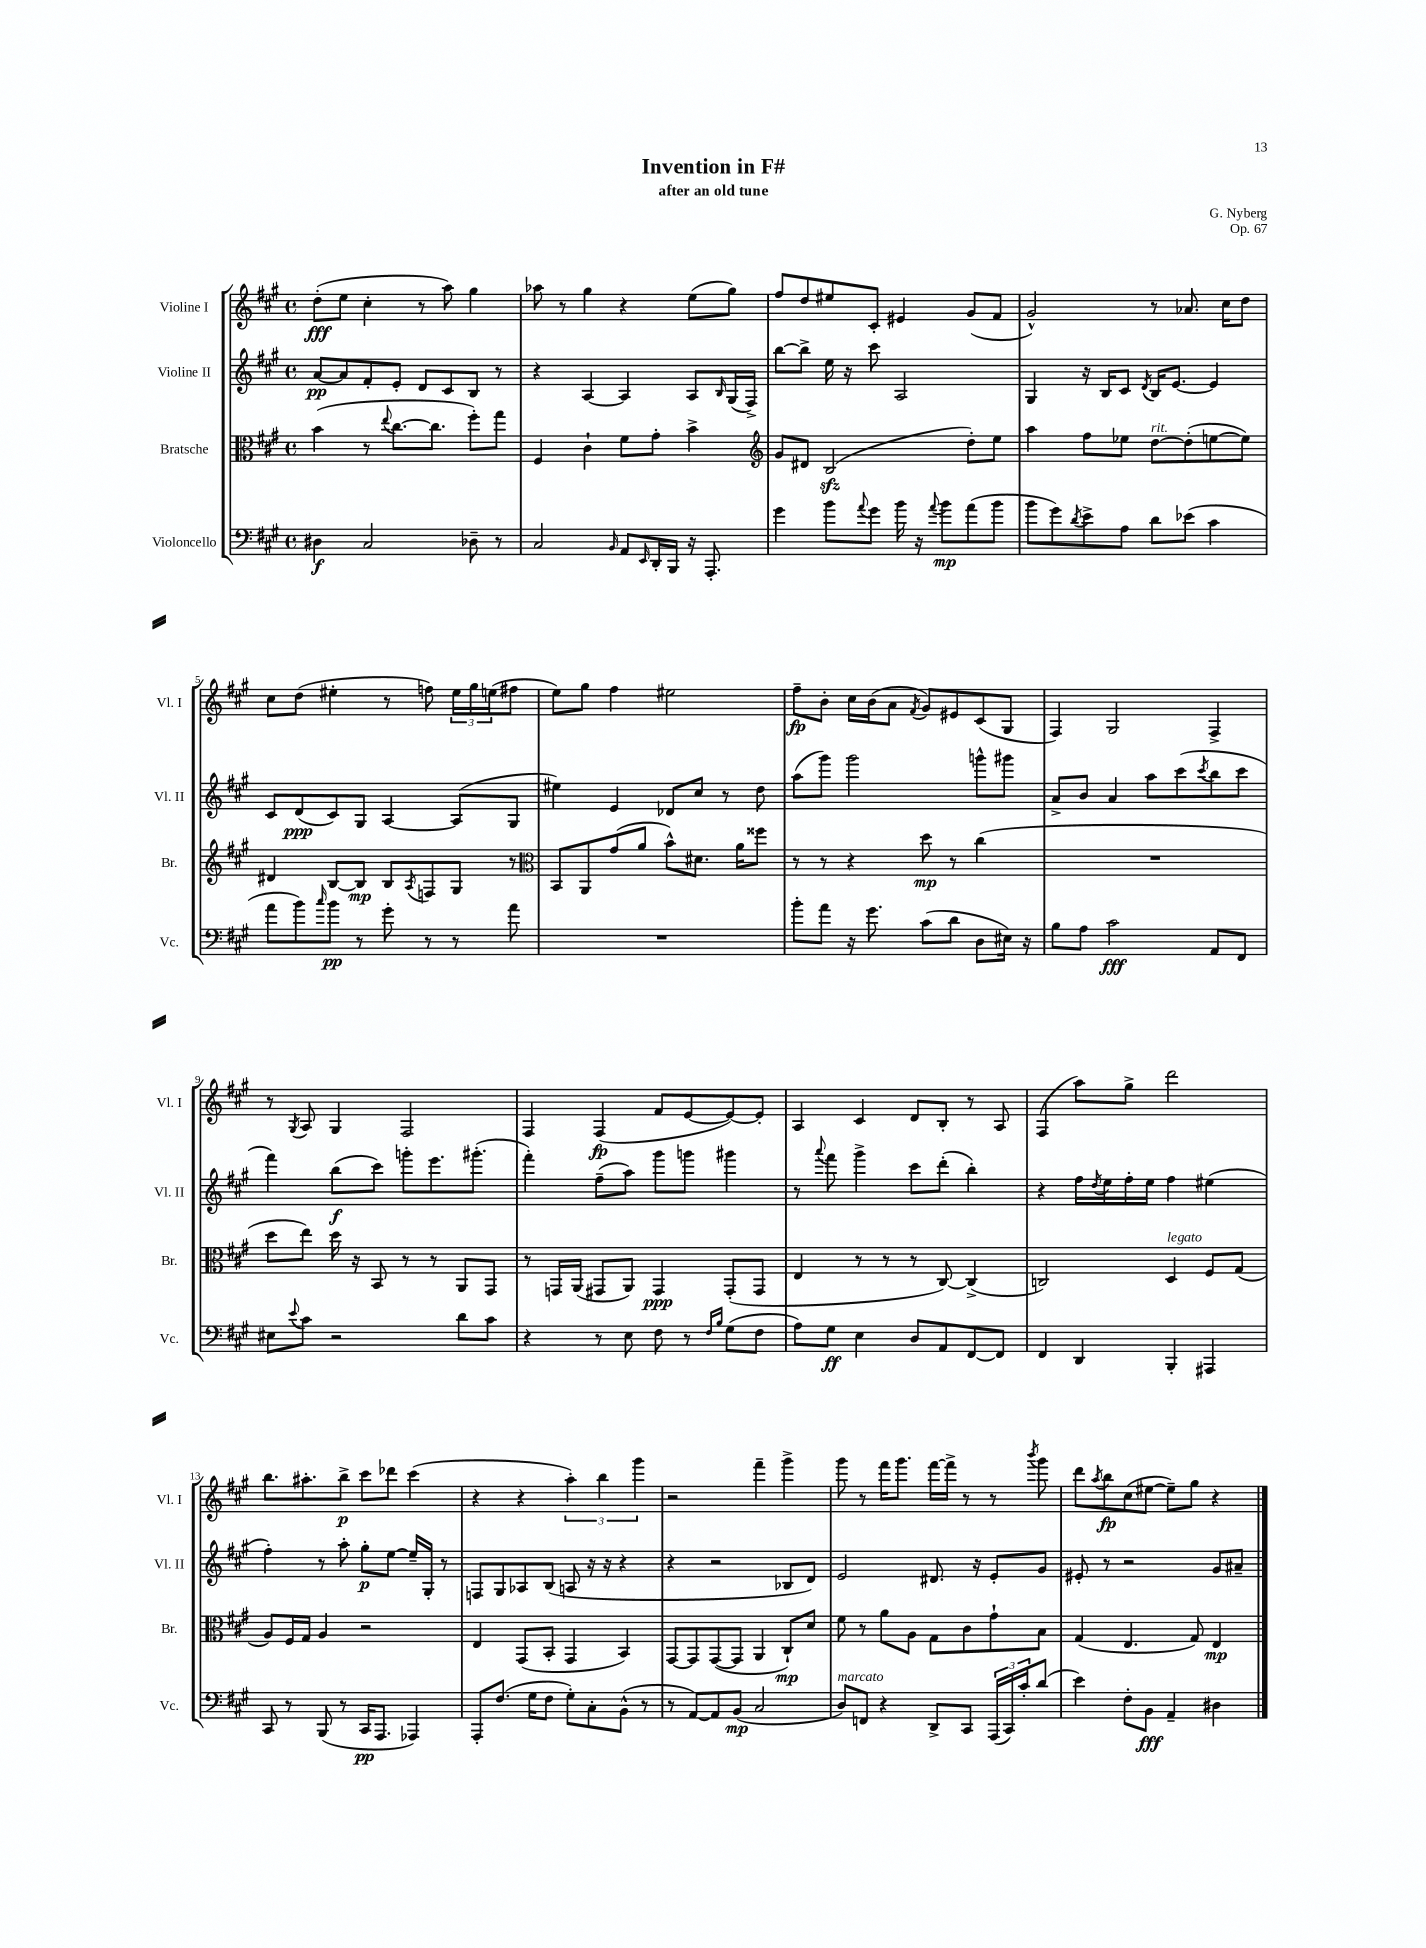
\header { title = "Invention in F#" composer = "G. Nyberg" subtitle = "after an old tune" opus = "Op. 67" }
<<
\new StaffGroup <<
\new Staff = "s0" \with { instrumentName = "Violine I" shortInstrumentName = "Vl. I" } {
    \clef treble \key a \major \defaultTimeSignature \time 4/4
    d''8-.\fff( e''8 cis''4-. r8 a''8) gis''4 |
    aes''8 r8 gis''4 r4 e''8( gis''8) |
    fis''8 d''8 eis''8 cis'8-. eis'4 gis'8( fis'8 |
    gis'2-^) r8 aes'8. cis''16 d''8 |
    cis''8 d''8( eis''4-. r8 f''8) \tuplet 3/2 { eis''16 gis''16 e''16( } fis''8 |
    e''8) gis''8 fis''4 eis''2 |
    fis''8--\fp b'8-. cis''16 b'16( a'8 \acciaccatura { fis'8 } gis'8) eis'8 cis'8( gis8 |
    fis4) gis2 fis4-> |
    r8 \acciaccatura { gis8 } a8 gis4 fis2 |
    fis4 fis4\fp( fis'8 e'8~ e'8~) e'8-. |
    a4 cis'4 d'8 b8-. r8 a8 |
    fis4( a''8) gis''8-> d'''2 |
    b''8. ais''8.-. b''8->\p cis'''8 des'''8 cis'''4( |
    r4 r4 \tuplet 3/2 { a''4-.) b''4 gis'''4 } |
    r2 fis'''4-- gis'''4-> |
    gis'''8 r8 fis'''16 gis'''8. fis'''16~ fis'''16-> r8 r8 \acciaccatura { b'''8 } gis'''8 |
    d'''8 \acciaccatura { a''8 } b''8\fp cis''8( eis''8~ eis''8--) gis''8 r4 \bar "|." |
}
\new Staff = "s1" \with { instrumentName = "Violine II" shortInstrumentName = "Vl. II" } {
    \clef treble \key a \major \defaultTimeSignature \time 4/4
    a'8~\pp a'8 fis'8-. e'8-. d'8 cis'8 b8 r8 |
    r4 a4~ a4 a8 \grace { b16 } gis16( fis16->) |
    b''8~ b''8-> e''16 r16 cis'''8 a2 |
    gis4 r16 b16 cis'8 \acciaccatura { d'8 } b16 e'8.~ e'4 |
    cis'8 d'8\ppp( cis'8) gis8 a4~ a8( gis8 |
    eis''4) e'4 des'8 cis''8 r8 d''8 |
    a''8( gis'''8) gis'''2 g'''8-^ gis'''8 |
    a'8-> b'8 a'4 a''8 cis'''8( \acciaccatura { cis'''8 } b''8 cis'''8 |
    fis'''4) b''8\f( cis'''8) g'''8-. e'''8. gis'''8.-.( |
    fis'''4-.) fis''8--( a''8) gis'''8 g'''8 gis'''4 |
    r8 \appoggiatura { a'''8 } fis'''8 gis'''4-> cis'''8 d'''8-.( b''4-.) |
    r4 fis''16 \acciaccatura { d''8 } e''16 fis''16-. e''16 fis''4 eis''4( |
    fis''4-.) r8 a''8-. gis''8-.\p e''8~ e''16-- gis16-. r8 |
    f8 gis8 aes8 b8( a8 r16 r16 r4 |
    r4 r2 bes8 d'8) |
    e'2 dis'8. r16 e'8-. gis'8 |
    eis'8-. r8 r2 gis'8 ais'8-- \bar "|." |
}
\new Staff = "s2" \with { instrumentName = "Bratsche" shortInstrumentName = "Br." } {
    \clef alto \key a \major \defaultTimeSignature \time 4/4
    b'4( r8 \appoggiatura { e''8 } cis''8.~ cis''8. fis''8-.) gis''8 |
    fis4 cis'4-! fis'8 gis'8-. b'4-> |
    \clef treble gis'8 dis'8 b2\sfz( d''8-.) e''8 |
    a''4 fis''8 ees''8 d''8~^\markup { \italic "rit." } d''8-.( e''8~ e''8) |
    dis'4 b8~ b8\mp b8 \acciaccatura { a8 } f8 gis8 r8 |
    \clef alto b,8 a,8 gis'8( a'8 b'8-^) dis'8. a'16 fisis''8 |
    r8 r8 r4 d''8\mp r8 cis''4( |
    R1 |
    d''8 e''8) d''16 r16 b,8 r8 r8 a,8 gis,8 |
    r8 g,16 a,16( gis,8 a,8) gis,4\ppp gis,8-.( gis,8 |
    e4 r8 r8 r8 cis8~) cis4->( |
    c2) d4^\markup { \italic "legato" } fis8 gis8( |
    a8) fis16 gis16 a4 r2 |
    e4 gis,8( b,8-. gis,4 b,4) |
    gis,8~ gis,8 gis,8~( gis,8 a,4 cis8-!\mp) d'8 |
    fis'8 r8 a'8 a8 gis8 cis'8 gis'8-! b8 |
    gis4( e4. gis8) e4\mp \bar "|." |
}
\new Staff = "s3" \with { instrumentName = "Violoncello" shortInstrumentName = "Vc." } {
    \clef bass \key a \major \defaultTimeSignature \time 4/4
    dis4\f cis2 des8-- r8 |
    cis2 \grace { b,16 } a,8 \grace { e,16 } d,16-. b,,16 r16 a,,8.-. |
    gis'4 b'8 \appoggiatura { a'8 } gis'8 b'16 r16 \appoggiatura { a'8 } b'8\mp a'8( b'8 |
    b'8 gis'8) \acciaccatura { d'8 } e'8-> a8 d'8 ees'8( cis'4 |
    a'8 b'8) \grace { cis''16 } b'8\pp r8 gis'8-. r8 r8 a'8 |
    R1 |
    b'8-. a'8 r16 gis'8. cis'8( d'8 d8 eis16) r16 |
    b8 a8 cis'2\fff a,8 fis,8 |
    eis8 \appoggiatura { e'8 } cis'8 r2 d'8 cis'8 |
    r4 r8 e8 fis8 r8 \grace { fis16 b16 } gis8( fis8 |
    a8) gis8\ff e4 d8 a,8 fis,8~ fis,8 |
    fis,4 d,4 b,,4-. ais,,4 |
    cis,8 r8 b,,8( r8 cis,16\pp a,,8. aes,,4) |
    a,,8-. fis8.( gis16 fis8 gis8-.) cis8-. b,8-^( r8 |
    r8 a,8~) a,8 b,8\mp( cis2 |
    d8^\markup { \italic "marcato" }) f,8 r4 d,8-> cis,8 \tuplet 3/2 { a,,16( cis,16) cis'16-. } d'8( |
    e'4) fis8-. b,8\fff a,4-- dis4 \bar "|." |
}
>>
>>
